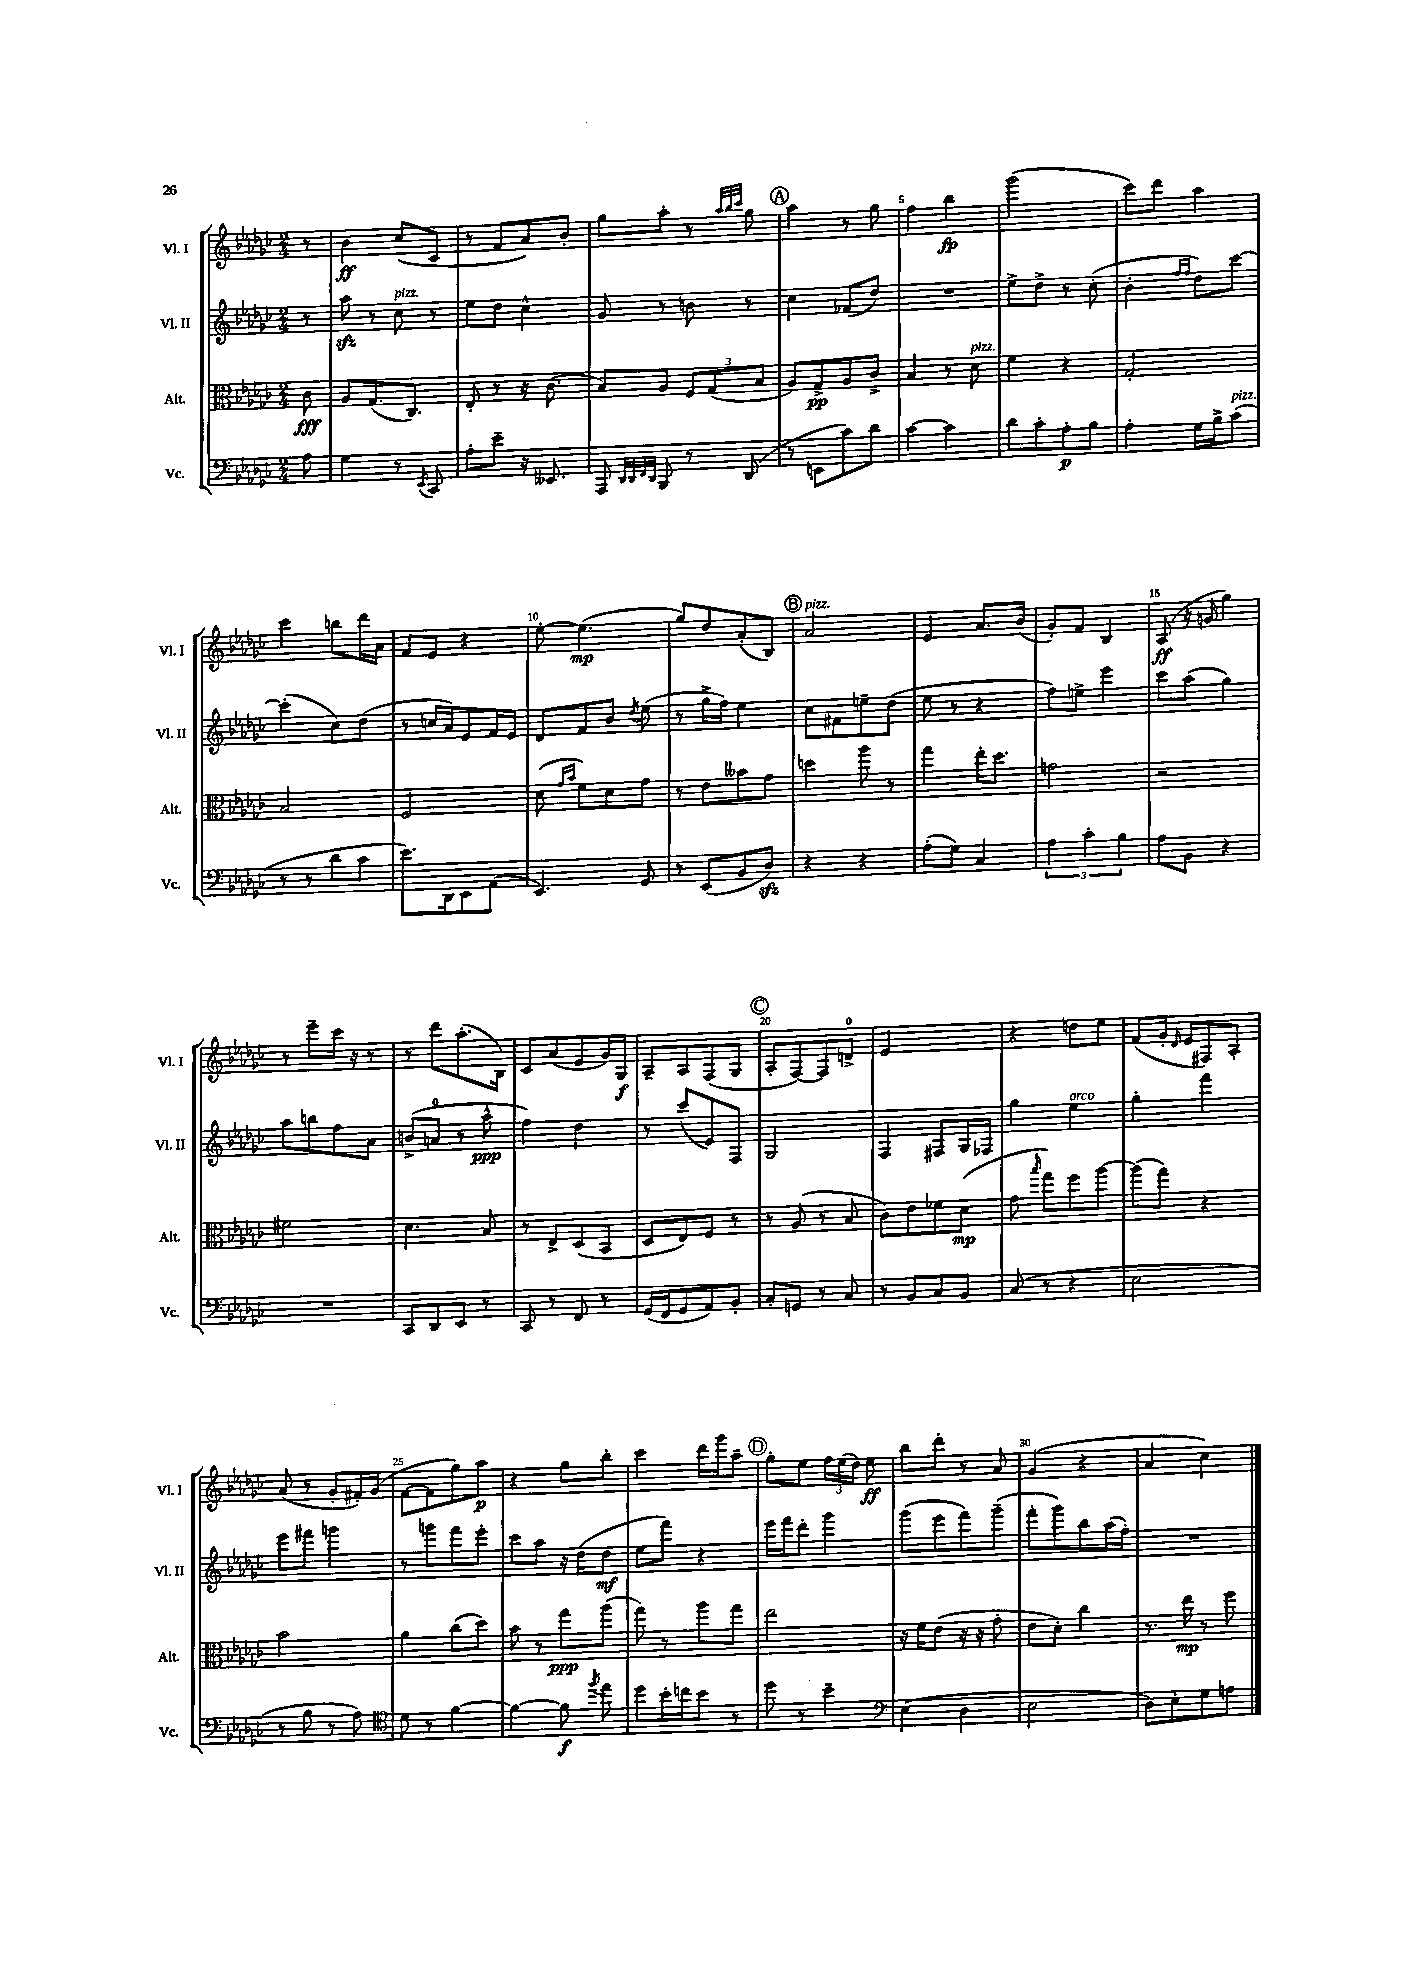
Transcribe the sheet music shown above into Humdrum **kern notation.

**kern	**dynam	**kern	**dynam	**kern	**dynam	**kern	**dynam
*part4	*part4	*part3	*part3	*part2	*part2	*part1	*part1
*staff4	*staff4	*staff3	*staff3	*staff2	*staff2	*staff1	*staff1
*I"Vc.	*	*I"Alt.	*	*I"Vl. II	*	*I"Vl. I	*
*I'Vc.	*	*I'Alt.	*	*I'Vl. II	*	*I'Vl. I	*
*clefF4	*	*clefC3	*	*clefG2	*	*clefG2	*
*k[b-e-a-d-g-c-]	*	*k[b-e-a-d-g-c-]	*	*k[b-e-a-d-g-c-]	*	*k[b-e-a-d-g-c-]	*
*M2/4	*	*M2/4	*	*M2/4	*	*M2/4	*
=	=	=	=	=	=	=	=
8A-\	.	8c-\	fff	8r	.	8r	.
=1	=1	=1	=1	=1	=1	=1	=1
4G-\	.	8A-/L	.	8aa-zz\	.	4b-\	ff
.	.	(8.G-/	.	8r	.	.	.
!	!	!	!	!LO:TX:a:i:t=pizz.	!	!	!
8r	.	.	.	8cc-\	.	(8cc-/L	.
.	.	8.C-/J)	.	.	.	.	.
8qEE-/	.	.	.	.	.	.	.
8CC-/	.	.	.	8r	.	8c-/J	.
=2	=2	=2	=2	=2	=2	=2	=2
8A-'\L	.	8E-'/	.	8ee-\L	.	8r	.
8e-~\J	.	8r	.	8dd-\J	.	8f/L	.
16r	.	16r	.	4cc-^^\	.	8a-/)	.
8.EE--X/	.	(8.c-\	.	.	.	.	.
.	.	.	.	.	.	8b-'/J	.
=3	=3	=3	=3	=3	=3	=3	=3
8AAA-/	.	8B-/L)	.	8g-/	.	8gg-\L	.
32qqDD-/LLL	.	.	.	.	.	.	.
32qqDD-/	.	.	.	.	.	.	.
32qqFF/	.	.	.	.	.	.	.
32qqDD-/JJJ	.	.	.	.	.	.	.
8BBB-/	.	8A-/J	.	8r	.	8aa-'\J	.
8r	.	12F/L	.	8bn\	.	8r	.
.	.	(12G-/	.	.	.	.	.
.	.	.	.	.	.	32qqaa-/LLL	.
.	.	.	.	.	.	32qqbb-/	.
.	.	.	.	.	.	32qqccc-/JJJ	.
(8DD-/	.	.	.	8r	.	8gg-\	.
.	.	12B-/J	.	.	.	.	.
!!LO:REH:place=s1:t=A
=4	=4	=4	=4	=4	=4	=4	=4
8r	.	8A-/L)	.	4cc-\	.	4aa-\	.
8EEn\L	.	8G-^/	pp	.	.	.	.
8c-\)	.	8A-/	.	(8f-X/L	.	8r	.
8d-\J	.	8c-^/J	.	8dd-/J)	.	8gg-\	.
=5	=5	=5	=5	=5	=5	=5	=5
[4c-\	.	4B-/	.	2r	.	4ff\	.
4c-\]	.	8r	.	.	.	4bb-\	fp
!	!	!LO:TX:a:i:t=pizz.	!	!	!	!	!
.	.	8d-\	.	.	.	.	.
=6	=6	=6	=6	=6	=6	=6	=6
8d-\L	.	4f\	.	8ee-^\L	.	(2ggg-\	.
8c-'\	.	.	.	8dd-^\J	.	.	.
8A-'\	p	4r	.	8r	.	.	.
8B-\J	.	.	.	(8cc-'\	.	.	.
=7	=7	=7	=7	=7	=7	=7	=7
4A-'\	.	2G-'/	.	4b-'\	.	8ccc-\L)	.
.	.	.	.	.	.	8ddd-\J	.
.	.	.	.	16qqff/LL	.	.	.
.	.	.	.	16qqff/JJ	.	.	.
16G-\LL	.	.	.	8dd-\L)	.	4aa-\	.
16B-^\J	.	.	.	.	.	.	.
!LO:TX:a:i:t=pizz.	!	!	!	!	!	!	!
(8c-\J	.	.	.	[8ccc-\J	.	.	.
!!LO:LB:g=z
=8	=8	=8	=8	=8	=8	=8	=8
8r	.	2B-/	.	(4ccc-'\]	.	4ccc-\	.
8r	.	.	.	.	.	.	.
8d-\L	.	.	.	8cc-\L)	.	8bbn\L	.
8c-\J	.	.	.	(8dd-\J	.	16ddd-\L	.
.	.	.	.	.	.	16a-\JJ	.
=9	=9	=9	=9	=9	=9	=9	=9
8.e-\L)	.	2F/	.	8r	.	8f/L	.
.	.	.	.	16ccn/LL	.	8e-/J	.
16DD-\k	.	.	.	16a-/J)	.	.	.
8EE-\	.	.	.	8e-/	.	4r	.
(8AA-\J	.	.	.	16f/L	.	.	.
.	.	.	.	16e-/JJ	.	.	.
=10	=10	=10	=10	=10	=10	=10	=10
4.EE-/)	.	(8d-\	.	8d-/L	.	[8ee-'\	.
.	.	16qqg-/LL	.	.	.	.	.
.	.	16qqb-/JJ	.	.	.	.	.
.	.	8f\L)	.	8f/	.	(4.ee-\]	mp
.	.	8d-\	.	8b-/J	.	.	.
.	.	.	.	8qdd-/	.	.	.
8GG-/	.	8g-\J	.	(8ee-\	.	.	.
=11	=11	=11	=11	=11	=11	=11	=11
8r	.	8r	.	8r	.	8gg-/L)	.
(8EE-/L	.	8e-\L	.	16gg-^\LL	.	8dd-/	.
.	.	.	.	16ff\JJ)	.	.	.
8BB-/	.	8b--X\	.	4ee-\	.	(8a-'/	.
8D-zz/J)	.	8g-\J	.	.	.	8B-/J)	.
!!LO:REH:place=s1:t=B
=12	=12	=12	=12	=12	=12	=12	=12
!	!	!	!	!	!	!LO:TX:a:i:t=pizz.	!
4r	.	4ddn\	.	8cc-\L	.	2a-/	.
.	.	.	.	8f#X\	.	.	.
4r	.	8aa-\	.	8een~\	.	.	.
.	.	8r	.	(8dd-\J	.	.	.
=13	=13	=13	=13	=13	=13	=13	=13
(8A-'\L	.	4gg-\	.	8ee-\	.	4e-/	.
8G-\J)	.	.	.	8r	.	.	.
4C-/	.	16ee-'\KL	.	4r	.	8.a-/L	.
.	.	8.dd-\J	.	.	.	.	.
.	.	.	.	.	.	(16b-/Jk	.
=14	=14	=14	=14	=14	=14	=14	=14
6A-\	.	2gn\	.	8ff\L)	.	8g-'/L)	.
.	.	.	.	8een^\J	.	8f/J	.
6c-'\	.	.	.	.	.	.	.
.	.	.	.	4eee-\	.	4B-/	.
6B-\	.	.	.	.	.	.	.
=15	=15	=15	=15	=15	=15	=15	=15
8A-\L	.	2r	.	8ccc-\L	.	(8A-/	ff
8BB-\J	.	.	.	(8aa-\J	.	16r	.
.	.	.	.	.	.	16gn/	.
4r	.	.	.	4gg-\)	.	4gg-\)	.
!!LO:LB:g=z
=16	=16	=16	=16	=16	=16	=16	=16
2r	.	2f#X\	.	8aa-\L	.	8r	.
.	.	.	.	8bbn\	.	8eee-~\L	.
.	.	.	.	8ff\	.	16ccc-\Jk	.
.	.	.	.	.	.	16r	.
.	.	.	.	8a-\J	.	8r	.
=17	=17	=17	=17	=17	=17	=17	=17
8CC-/L	.	4.d-\	.	(8bn^/L	.	8r	.
8DD-/	.	.	.	8an/J	.	8ddd-\L	.
8EE-/J	.	.	.	8r	.	(8.aa-'\	.
8r	.	8B-/	.	8aa-^^\	ppp	.	.
.	.	.	.	.	.	16B-\Jk)	.
=18	=18	=18	=18	=18	=18	=18	=18
8CC-/	.	8r	.	4ff\)	.	8c-/L	.
8r	.	8E-^/L	.	.	.	(8a-/	.
8FF/	.	(8D-/	.	4dd-\	.	8e-/	.
8r	.	8BB-/J	.	.	.	16g-/L)	.
.	.	.	.	.	.	16G-/JJ	f
=19	=19	=19	=19	=19	=19	=19	=19
(16GG-/LL	.	8D-/L	.	8r	.	8A-~/L	.
16FF/J	.	.	.	.	.	.	.
8GG-/	.	8E-/)	.	(8ccc-/L	.	8A-/	.
8AA-/)	.	8F/J	.	8e-/)	.	(8F/	.
8BB-'/J	.	8r	.	8F/J	.	8G-/J	.
!!LO:REH:place=s1:t=C
=20	=20	=20	=20	=20	=20	=20	=20
8C-'/L	.	8r	.	2G-/	.	8A-'/L	.
8GGn/J	.	(8A-/	.	.	.	[8F/)	.
8r	.	8r	.	.	.	8F/]	.
8C-/	.	8B-/	.	.	.	8dn^/J	.
=21	=21	=21	=21	=21	=21	=21	=21
8r	.	8c-\L)	.	4F/	.	2e-/	.
8BB-/L	.	8e-\	.	.	.	.	.
8C-/	.	8f-X\	.	8F#X/L	.	.	.
8BB-/J	.	(8d-\J	mp	16G-/L	.	.	.
.	.	.	.	16F-X/JJ	.	.	.
=22	=22	=22	=22	=22	=22	=22	=22
(8C-/	.	8g-\	.	4gg-\	.	4r	.
.	.	16qqbb-/	.	.	.	.	.
8r	.	8gg-\L)	.	.	.	.	.
!	!	!	!	!LO:TX:a:i:t=arco	!	!	!
4r	.	8ff\	.	4ee-\	.	8ddn\L	.
.	.	[8aa-\J	.	.	.	8ee-\J	.
=23	=23	=23	=23	=23	=23	=23	=23
2E-\	.	(8aa-\L]	.	4gg-'\	.	(8f/L	.
.	.	8gg-\J)	.	.	.	16g-'/Jk	.
.	.	.	.	.	.	16qqd-/	.
.	.	.	.	.	.	16e-/KL	.
.	.	4r	.	4fff\	.	8F#X/)	.
.	.	.	.	.	.	8A-'/J	.
!!LO:LB:g=z
=24	=24	=24	=24	=24	=24	=24	=24
8r	.	2b-\	.	8eee-\L	.	(8a-/	.
8B-\	.	.	.	8fff#X\J	.	8r	.
8r	.	.	.	4gggn\	.	8g-'/L	.
8A-\)	.	.	.	.	.	16f#X'/L)	.
.	.	.	.	.	.	(16g-/JJ	.
=25	=25	=25	=25	=25	=25	=25	=25
*clefC4	*	*	*	*	*	*	*
8d-\	.	4a-\	.	8r	.	[8f\L	.
8r	.	.	.	8gggn\L	.	8f\]	.
[4f\	.	(8cc-\L	.	8fff\	.	8gg-\)	.
.	.	8dd-\J)	.	8eee-'\J	.	8aa-\J	p
=26	=26	=26	=26	=26	=26	=26	=26
4f\_	.	8b-\	.	8ccc-\L	.	4r	.
.	.	8r	.	8aa-\J	.	.	.
8f\]	f	8gg-\L	ppp	16r	.	8gg-\L	.
.	.	.	.	(16dd-\KL	.	.	.
8qff/	.	.	.	.	.	.	.
8ee-\	.	(8aa-\J	.	8dd-\J	mf	8bb-'\J	.
=27	=27	=27	=27	=27	=27	=27	=27
8dd-\L	.	8gg-\)	.	8ee-\L	.	4ccc-\	.
16b-'\L	.	8r	.	8fff\J)	.	.	.
16ccn\J	.	.	.	.	.	.	.
8b-\J	.	8aa-\L	.	4r	.	16ddd-\LL	.
.	.	.	.	.	.	16ggg-\J	.
8r	.	8gg-\J	.	.	.	8aa-~\J	.
!!LO:REH:place=s1:t=D
=28	=28	=28	=28	=28	=28	=28	=28
8dd-\	.	2ee-\	.	16eee-\LL	.	8gg-'\L	.
.	.	.	.	16fff\J	.	.	.
8r	.	.	.	8ddd-'\J	.	8ee-\J	.
4b-~\	.	.	.	4ggg-\	.	24ff\LL	.
.	.	.	.	.	.	(24ee-\	.
.	.	.	.	.	.	24dd-\JJ)	.
.	.	.	.	.	.	8ee-\	ff
=29	=29	=29	=29	=29	=29	=29	=29
*clefF4	*	*	*	*	*	*	*
(4E-\	.	16r	.	(8ggg-\L	.	8bb-\L	.
.	.	16f\KL	.	.	.	.	.
.	.	(8e-\J	.	8eee-\	.	8ddd-'\J	.
4D-\	.	16r	.	8fff\)	.	8r	.
.	.	16r	.	.	.	.	.
.	.	8g-'\	.	(8ggg-~\J	.	8a-/	.
=30	=30	=30	=30	=30	=30	=30	=30
2E-\	.	8e-\L	.	8fff'\L	.	(4g-/	.
.	.	8d-'\J)	.	8ggg-\)	.	.	.
.	.	4cc-\	.	8bb-\	.	4r	.
.	.	.	.	(16aa-\L	.	.	.
.	.	.	.	16ff'\JJ)	.	.	.
=31	=31	=31	=31	=31	=31	=31	=31
8D-\L)	.	8.r	.	2r	.	4a-/	.
8E-'\	.	.	.	.	.	.	.
.	.	16ee-\	mp	.	.	.	.
8G-\	.	8r	.	.	.	4cc-\)	.
8An\J	.	8ff\	.	.	.	.	.
==	==	==	==	==	==	==	==
*-	*-	*-	*-	*-	*-	*-	*-
